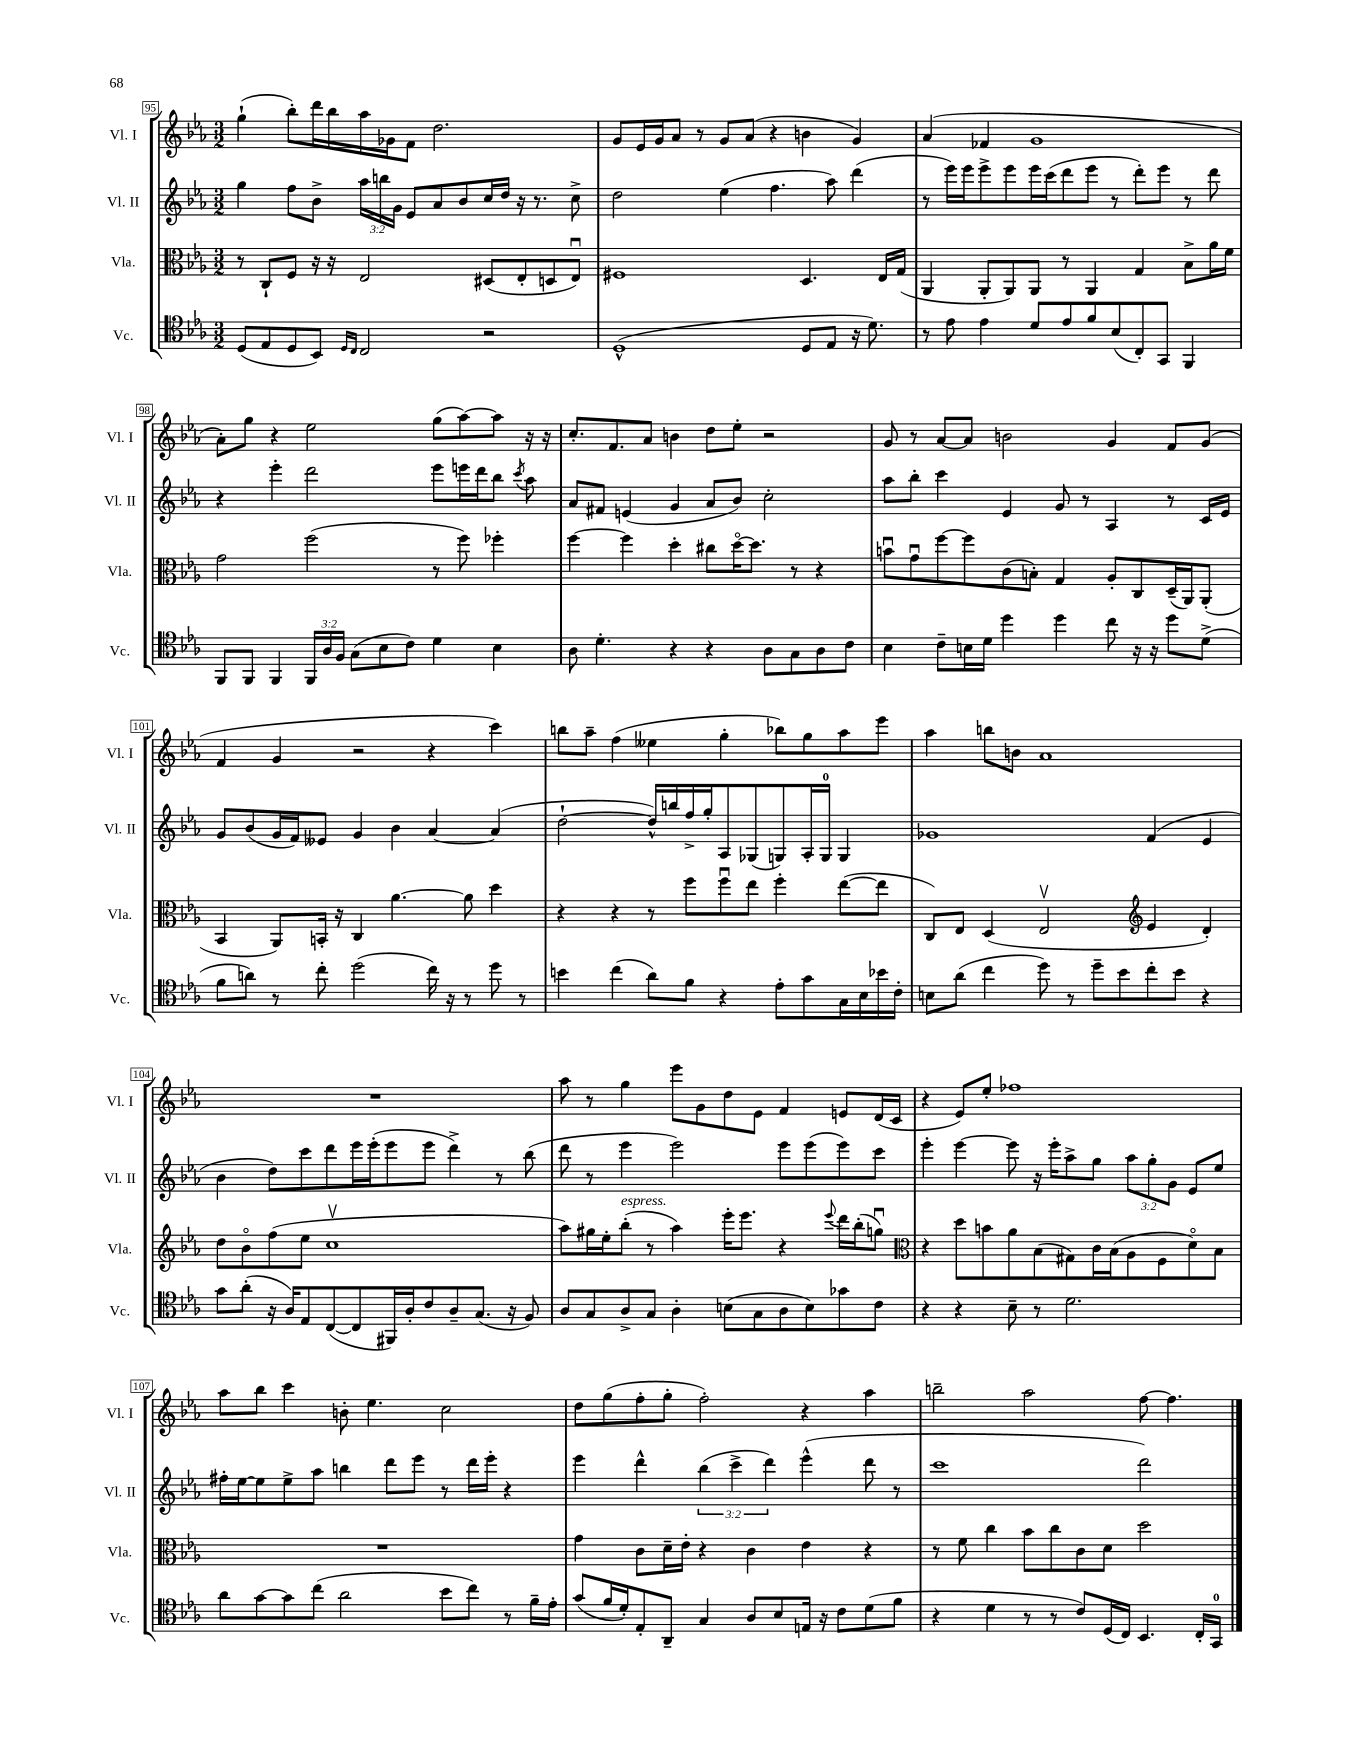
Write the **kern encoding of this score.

**kern	**kern	**kern	**kern
*part4	*part3	*part2	*part1
*staff4	*staff3	*staff2	*staff1
*I"Vc.	*I"Vla.	*I"Vl. II	*I"Vl. I
*I'Vc.	*I'Vla.	*I'Vl. II	*I'Vl. I
*clefC4	*clefC3	*clefG2	*clefG2
*k[b-e-a-]	*k[b-e-a-]	*k[b-e-a-]	*k[b-e-a-]
*M3/2	*M3/2	*M3/2	*M3/2
=95	=95	=95	=95
(8D/L	8r	4gg\	(4gg`\
8E-/	8C`/L	.	.
8D/	8F/J	8ff\L	8bb-'\L)
8BB-/J)	16r	8b-^\J	16ddd\L
.	16r	.	16bb-\
16qqD/LL	.	.	.
16qqC/JJ	.	.	.
2C/	2E-/	24aa-\LL	16aa-\
.	.	24bbn\	.
.	.	.	16g-X\J
.	.	24g\JJ	.
.	.	8e-/L	8f\J
.	.	8a-/	2.dd\
.	.	8b-/	.
2r	(8D#X/L	16cc/L	.
.	.	16dd/JJ	.
.	8E-'/	16r	.
.	.	8.r	.
.	8Dn/	.	.
.	8E-u/J)	8cc^\	.
=96	=96	=96	=96
(1D^^	1F#X	2dd\	8g/L
.	.	.	16e-/L
.	.	.	16g/J
.	.	.	8a-/J
.	.	.	8r
.	.	(4ee-\	8g/L
.	.	.	(8a-/J
.	.	4.ff\	4r
8D/L	4.D/	.	4bn\
8E-/J	.	8aa-\)	.
16r	.	(4ddd\	4g/)
8.d\)	.	.	.
.	16E-/LL	.	.
.	(16G/JJ	.	.
=97	=97	=97	=97
8r	4AA-/	8r	(4a-/
8e-\	.	16eee-\LL)	.
.	.	16eee-\J	.
4e-\	8AA-'/L	8eee-^\	4f-X/
.	8AA-/)	8eee-\	.
8d/L	8AA-/J	16eee-\L	1g
.	.	(16ccc\J	.
8e-/	8r	8ddd\	.
8f/	4AA-/	8eee-\J	.
(8B-/	.	8r	.
8C'/)	4G/	8ddd'\L)	.
8GG/J	.	8eee-\J	.
4FF/	8B-^\L	8r	.
.	16a-\L	8ddd\	.
.	16f\JJ	.	.
!!LO:LB:g=z
=98	=98	=98	=98
8FF/L	2g\	4r	8a-'\L)
8FF/J	.	.	8gg\J
4FF/	.	4eee-'\	4r
24FF/LL	(2ff\	2ddd\	2ee-\
24A-/	.	.	.
24F/JJ	.	.	.
(8G\L	.	.	.
8B-\	.	.	.
8c\J)	.	.	.
4d\	8r	8eee-\L	(8gg\L
.	8ff\)	16eeen\L	[8aa-\)
.	.	16ddd\J	.
4B-\	4ff-X'\	8bb-\J	8aa-\J]
.	.	8qccc/	.
.	.	8aa-\	16r
.	.	.	16r
=99	=99	=99	=99
8A-\	[4ff\	8a-/L	8.cc'/L
4.d'\	.	8f#X/J	.
.	.	.	8.f/
.	4ff\]	(4en/	.
.	.	.	8a-/J
4r	4dd'\	4g/	4bn\
4r	8cc#X\L	8a-/L	8dd\L
.	[16dd\K	8b-/J)	8ee-'\J
.	8.dd\J]	.	.
8A-\L	.	2cc'\	2r
8G\	8r	.	.
8A-\	4r	.	.
8c\J	.	.	.
=100	=100	=100	=100
4B-\	8bnu\L	8aa-\L	8g/
.	8gu\	8bb-'\J	8r
8c~\L	[8ff\	4ccc\	[8a-/L
16Bn\L	8ff\]	.	8a-/J]
16d\JJ	.	.	.
4dd\	(8c\	4e-/	2bn\
.	8Bn'\J)	.	.
4dd\	4G/	8g/	.
.	.	8r	.
8cc\	8A-'/L	4A-/	4g/
16r	8C/	.	.
16r	.	.	.
8dd\L	(16D~/L	8r	8f/L
.	16AA-/J)	.	.
(8d^\J	(8AA-'/J	16c/LL	(8g/J
.	.	16e-/JJ	.
!!LO:LB:g=z
=101	=101	=101	=101
8f\L	4BB-/	8g/L	4f/
8an\J)	.	(8b-/	.
8r	8AA-/L)	16g/L	4g/
.	.	16f/J)	.
8cc'\	16BBn'/Jk	8e--X/J	.
.	16r	.	.
(2dd\	4C/	4g/	2r
.	[4.a-\	4b-\	.
16cc\)	.	[4a-/	4r
16r	.	.	.
8r	8a-\]	.	.
8dd\	4dd\	(4a-/]	4ccc\)
8r	.	.	.
=102	=102	=102	=102
4bn\	4r	[2dd`\	8bbn\L
.	.	.	8aa-~\J
(4cc\	4r	.	(4ff\
8a-\L)	8r	16dd^^/LL])	4ee--X\
.	.	16bbn/	.
8f\J	8ff\L	16ff^/	.
.	.	16gg'/J	.
4r	8ffu\	8A-/	4gg'\
.	8ee-\J	(8G-X/	.
8e-'\L	4ff'\	8Gn/)	8bb-X\L)
8g\	.	16A-'/L	8gg\
.	.	16G/JJ	.
16G\L	([8ee-\L	4G/	8aa-\
16B-\	.	.	.
16b-X\	8ee-\J]	.	8eee-\J
16c'\JJ	.	.	.
=103	=103	=103	=103
8Bn\L	8C/L)	1g-X	4aa-\
(8a-\J	8E-/J	.	.
4cc\	(4D/	.	8bbn\L
.	.	.	8bn\J
8dd\)	2E-v/	.	1a-
8r	.	.	.
8dd~\L	.	.	.
8b-\	.	.	.
*	*clefG2	*	*
8cc'\	4e-/	(4f/	.
8b-\J	.	.	.
4r	4d'/)	4e-/	.
!!LO:LB:g=z
=104	=104	=104	=104
8g\L	8dd\L	4b-\	1.r
(8a-'\J	8b-\	.	.
16r	(8ff\	8dd\L)	.
16A-/KL)	.	.	.
8E-/	8ee-\J	8ccc\	.
([8C/	1ccv	8ddd\	.
8C/]	.	16eee-\L	.
.	.	(16eee-'\J	.
16FF#X/L)	.	8eee-\	.
16A-'/J	.	.	.
8c/	.	8eee-\J	.
8A-~/	.	4ddd^\)	.
(8.G/J	.	.	.
.	.	8r	.
16r	.	.	.
8F/)	.	(8bb-\	.
=105	=105	=105	=105
8A-/L	8aa-\L)	8ddd\	8aa-\
8G/	16gg#X\L	8r	8r
.	16ee-'\J	.	.
!	!LO:TX:a:i:t=espress.	!	!
8A-^/	(8bb-'\J	4eee-\	4gg\
8G/J	8r	.	.
4A-'\	4aa-\)	2eee-\)	8eee-\L
.	.	.	8g\
(8Bn\L	16eee-'\KL	.	8dd\
.	8.eee-\J	.	.
8G\	.	.	8e-\J
8A-\	4r	8eee-\L	4f/
8B\)	.	(8eee-\	.
.	8qqeee-/	.	.
8g-X\	16ddd\LL	8eee-\)	8en/L
.	(16bb-'\J	.	.
8c\J	8ggnu\J)	8ccc\J	(16d/L
.	.	.	16c/JJ
=106	=106	=106	=106
*	*clefC3	*	*
4r	4r	4eee-'\	4r
4r	8dd\L	[4eee-\	8e-/L)
.	8bn\	.	8ee-'/J
8B-~\	8a-\	8eee-\]	1ff-X
8r	(8B-\	16r	.
.	.	16eee-'\KL	.
2.d\	8G#X\)	8aa-^\	.
.	16c\L	8gg\J	.
.	(16B-\J	.	.
.	8A-\	12aa-\L	.
.	.	12gg'\	.
.	8F\	.	.
.	.	12g\J	.
.	8d\)	8e-/L	.
.	8B-\J	8ee-/J	.
!!LO:LB:g=z
=107	=107	=107	=107
8a-\L	1.r	16ff#X'\LL	8aa-\L
.	.	[16ee-\J	.
[8g\	.	8ee-\]	8bb-\J
8g\]	.	8ee-^\	4ccc\
(8cc\J	.	8aa-\J	.
2a-\	.	4bbn\	8bn'\
.	.	.	4.ee-\
.	.	8ddd\L	.
.	.	8eee-\J	.
8b-\L	.	8r	2cc\
8cc\J)	.	16ddd\LL	.
.	.	16eee-'\JJ	.
8r	.	4r	.
16f~\LL	.	.	.
16e-'\JJ	.	.	.
=108	=108	=108	=108
(8g/L	4g\	4eee-\	8dd\L
16f/L	.	.	(8gg\
16d'/J)	.	.	.
8E-'/	8c\L	4ddd^^\	8ff'\
8AA-~/J	16d~\L	.	8gg'\J
.	16e-'\JJ	.	.
4G/	4r	(6bb-\	2ff'\)
.	.	6ccc^\	.
8A-/L	4c\	.	.
.	.	6ddd\)	.
8B-/	.	.	.
16En/Jk	4e-\	(4eee-^^\	4r
16r	.	.	.
8c\L	.	.	.
(8d\	4r	8ddd\	4aa-\
8f\J	.	8r	.
=109	=109	=109	=109
4r	8r	1ccc	2bbn~\
.	8f\	.	.
4d\	4cc\	.	.
8r	8b-\L	.	2aa-\
8r	8cc\	.	.
8c/L)	8c\	.	.
(16D/L	8d\J	.	.
16C/JJ)	.	.	.
4.BB-/	2dd\	2ddd\)	[8ff\
.	.	.	4.ff\]
16C'/LL	.	.	.
16GG/JJ	.	.	.
==	==	==	==
*-	*-	*-	*-
